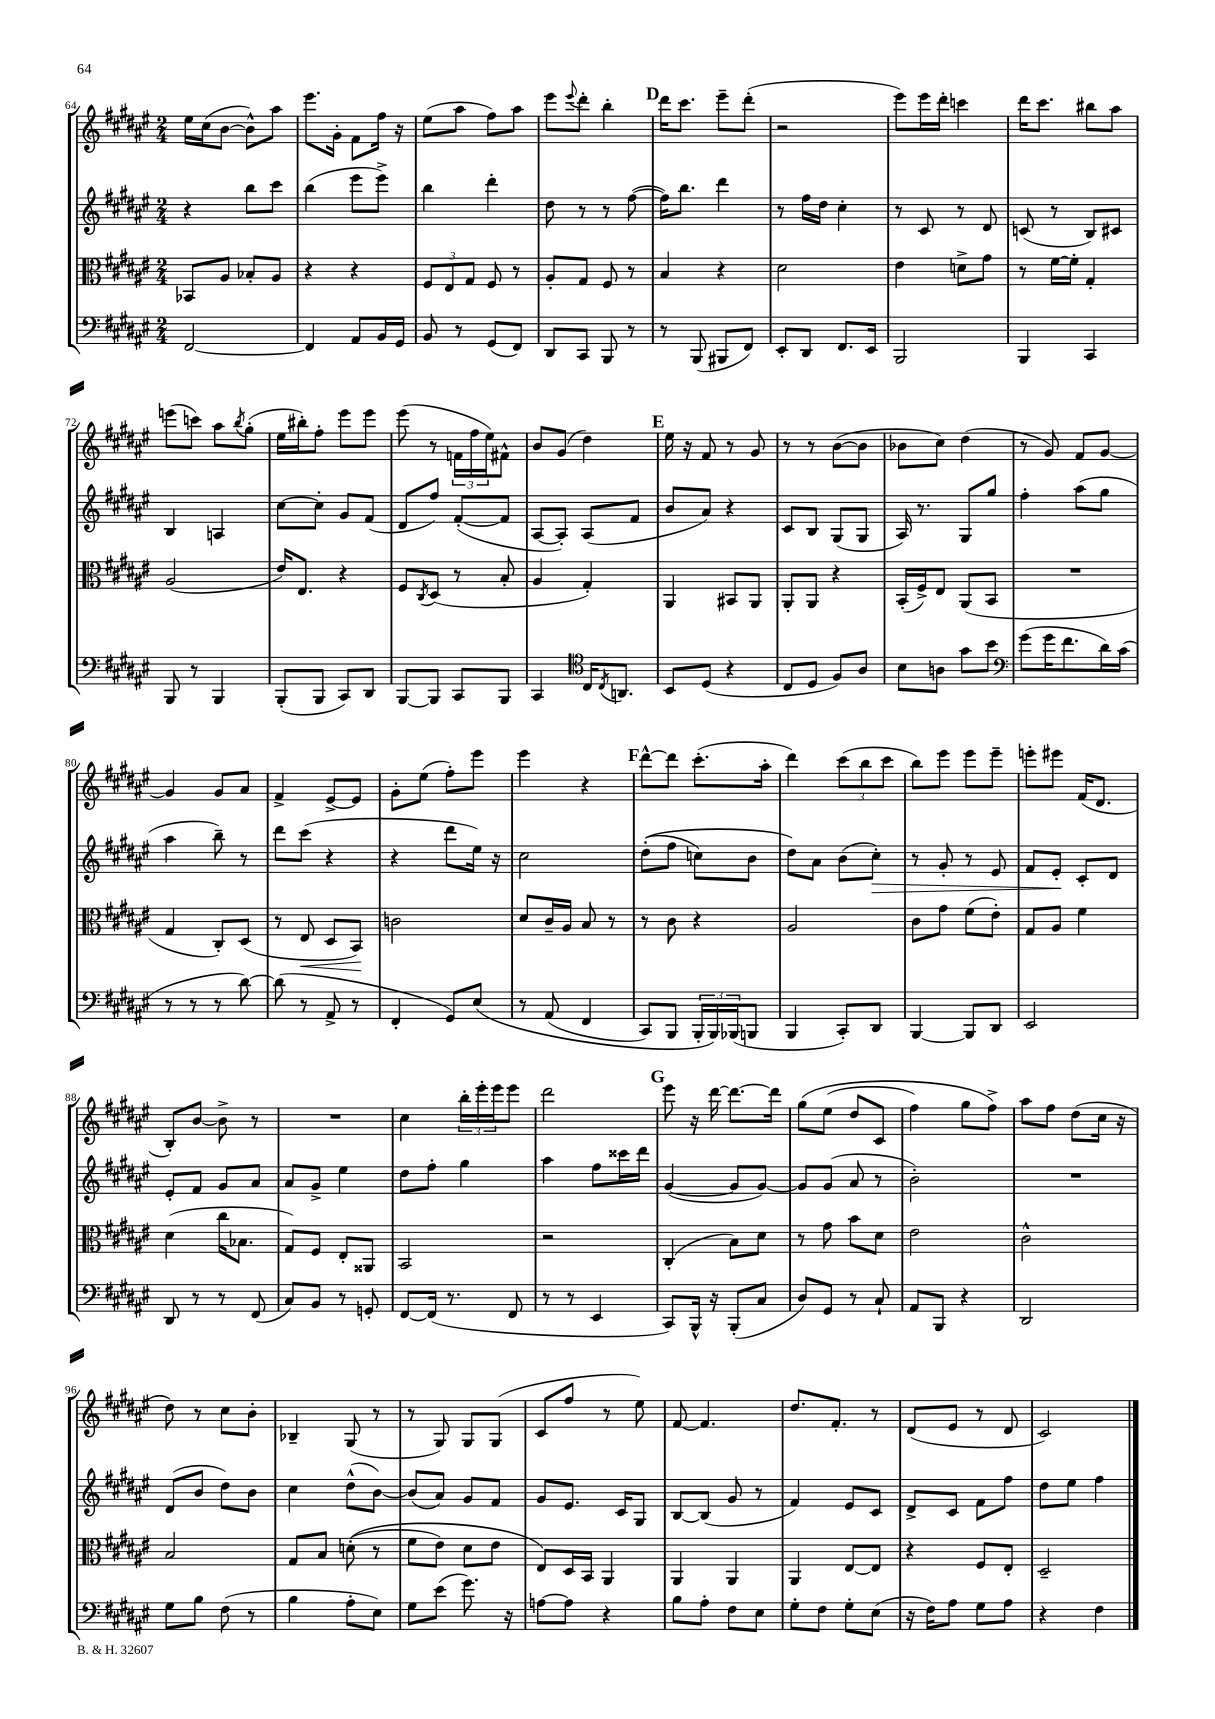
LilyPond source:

<<
\new StaffGroup <<
\new Staff = "s0" {
    \clef treble \key fis \major \numericTimeSignature \time 2/4
    eis''16 cis''16( b'8~ b'8-^) ais''8 |
    eis'''8. gis'16-. fis'8 fis''16 r16 |
    eis''8( ais''8 fis''8) ais''8 |
    eis'''8 \appoggiatura { eis'''8 } dis'''8-. b''4-. |
    \mark \markup { \bold "D" } dis'''16 cis'''8. eis'''8-- dis'''8-.( |
    r2 |
    eis'''8) eis'''16 dis'''16-. c'''4 |
    dis'''16 cis'''8. bis''8 ais''8 |
    e'''8( c'''8) ais''8 \acciaccatura { b''8 } gis''8-.( |
    eis''16 bis''16-.) fis''8-. eis'''8 eis'''8 |
    eis'''8( r8 \tuplet 3/2 { f'16 fis''16 eis''16) } fis'8-^ |
    b'8 gis'8( dis''4) |
    \mark \markup { \bold "E" } eis''16 r16 fis'8 r8 gis'8 |
    r8 r8 b'8~( b'8 |
    bes'8 cis''8) dis''4( |
    r8 gis'8) fis'8 gis'8~ |
    gis'4 gis'8 ais'8 |
    fis'4-> eis'8~-> eis'8 |
    gis'8-. eis''8( fis''8-.) eis'''8 |
    eis'''4 r4 |
    \mark \markup { \bold "F" } dis'''8~-^ dis'''8 cis'''8.-.( ais''16-. |
    dis'''4) \tuplet 3/2 { cis'''8( b''8 cis'''8 } |
    b''8) eis'''8 eis'''8 eis'''8-- |
    e'''8-. eis'''8 fis'16( dis'8. |
    b8-.) b'8~ b'8-> r8 |
    R2 |
    cis''4 \tuplet 3/2 { b''16-. eis'''16-. eis'''16 } eis'''8 |
    dis'''2 |
    \mark \markup { \bold "G" } eis'''8 r16 dis'''16~ dis'''8.~ dis'''16 |
    gis''8\( eis''8( dis''8 cis'8 |
    fis''4) gis''8 fis''8->\) |
    ais''8 fis''8 dis''8( cis''16 r16 |
    dis''8) r8 cis''8 b'8-. |
    bes4-- gis8( r8 |
    r8 gis8) gis8 gis8( |
    cis'8 fis''8 r8 eis''8) |
    fis'8~ fis'4. |
    dis''8. fis'8.-. r8 |
    dis'8( eis'8 r8 dis'8 |
    cis'2) \bar "|." |
}
\new Staff = "s1" {
    \clef treble \key fis \major \numericTimeSignature \time 2/4
    r4 b''8 cis'''8 |
    b''4( eis'''8 eis'''8->) |
    b''4 dis'''4-. |
    dis''8 r8 r8 fis''8~( |
    \mark \markup { \bold "D" } fis''16) b''8. dis'''4 |
    r8 fis''16 dis''16 cis''4-. |
    r8 cis'8 r8 dis'8 |
    c'8( r8 b8) cis'8 |
    b4 a4 |
    cis''8~ cis''8-. gis'8 fis'8( |
    dis'8 fis''8) fis'8~-.( fis'8 |
    ais8~ ais8-.) ais8( fis'8 |
    \mark \markup { \bold "E" } b'8 ais'8) r4 |
    cis'8 b8 gis8( gis8 |
    ais16) r8. gis8 gis''8 |
    fis''4-. ais''8( gis''8 |
    ais''4 b''8--) r8 |
    dis'''8 cis'''8( r4 |
    r4 dis'''8 eis''16) r16 |
    cis''2 |
    \mark \markup { \bold "F" } dis''8-.(\( fis''8 c''8) b'8 |
    dis''8\) ais'8 b'8( cis''8-.\>) |
    r8 gis'8-. r8 eis'8 |
    fis'8 eis'8-.\! cis'8-. dis'8 |
    eis'8-. fis'8 gis'8 ais'8 |
    ais'8 gis'8-> eis''4 |
    dis''8 fis''8-. gis''4 |
    ais''4 fis''8 cisis'''16 dis'''16 |
    \mark \markup { \bold "G" } gis'4~( gis'8 gis'8~) |
    gis'8 gis'8( ais'8 r8 |
    b'2-.) |
    R2 |
    dis'8( b'8 dis''8) b'8 |
    cis''4 dis''8-^( b'8~) |
    b'8( ais'8) gis'8 fis'8 |
    gis'8 eis'8. cis'16 gis8 |
    b8~ b8( gis'8 r8 |
    fis'4) eis'8 cis'8 |
    dis'8-> cis'8 fis'8 fis''8 |
    dis''8 eis''8 fis''4 \bar "|." |
}
\new Staff = "s2" {
    \clef alto \key fis \major \numericTimeSignature \time 2/4
    bes,8 ais8 bes8-. ais8 |
    r4 r4 |
    \tuplet 3/2 { fis8 eis8 gis8 } fis8 r8 |
    ais8-. gis8 fis8 r8 |
    \mark \markup { \bold "D" } b4 r4 |
    dis'2 |
    eis'4 d'8-> gis'8 |
    r8 fis'16~ fis'16-. gis4-. |
    ais2( |
    eis'16) eis8. r4 |
    fis8 \acciaccatura { cis8 } dis8( r8 b8-. |
    ais4 gis4-.) |
    \mark \markup { \bold "E" } ais,4 bis,8 ais,8 |
    ais,8-. ais,8 r4 |
    b,16-.( fis16->) eis8 ais,8( b,8 |
    R2 |
    gis4 cis8-.) dis8( |
    r8 eis8\< dis8 b,8\!) |
    c'2 |
    dis'8 cis'16-- ais16 b8 r8 |
    \mark \markup { \bold "F" } r8 cis'8 r4 |
    ais2 |
    cis'8 gis'8 fis'8( eis'8-.) |
    gis8 ais8 fis'4 |
    dis'4( cis''16 bes8. |
    gis8) fis8 eis8-. aisis,8 |
    b,2 |
    r2 |
    \mark \markup { \bold "G" } cis4-.( b8) dis'8 |
    r8 gis'8 b'8 dis'8 |
    eis'2 |
    cis'2-^ |
    b2 |
    gis8 b8 d'8-.(\( r8 |
    fis'8 eis'8) dis'8 eis'8 |
    eis8\) dis16 b,16 ais,4 |
    ais,4 ais,4 |
    ais,4 eis8~ eis8 |
    r4 fis8 eis8-. |
    dis2-- \bar "|." |
}
\new Staff = "s3" {
    \clef bass \key fis \major \numericTimeSignature \time 2/4
    fis,2~ |
    fis,4 ais,8 b,16 gis,16 |
    b,8 r8 gis,8( fis,8) |
    dis,8 cis,8 b,,8 r8 |
    \mark \markup { \bold "D" } r8 b,,8( bis,,8 fis,8) |
    eis,8-. dis,8 fis,8. eis,16 |
    b,,2 |
    b,,4 cis,4 |
    b,,8 r8 b,,4 |
    b,,8-.( b,,8 cis,8) dis,8 |
    b,,8~ b,,8 cis,8 b,,8 |
    cis,4 \clef tenor cis16 \acciaccatura { cis8 } a,8. |
    \mark \markup { \bold "E" } b,8 dis8( r4 |
    cis8 dis8 fis8) ais8 |
    b8 a8 gis'8 b'8 |
    \clef bass gis'8( gis'16 fis'8. dis'16) cis'16( |
    r8 r8 r8 dis'8~) |
    dis'8( r8 ais,8-> r8 |
    fis,4-. gis,8) eis8\( |
    r8 ais,8( fis,4 |
    \mark \markup { \bold "F" } cis,8) b,,8 \tuplet 3/2 { b,,16-. b,,16\) bes,,16( } b,,8 |
    b,,4 cis,8-.) dis,8 |
    b,,4~ b,,8 dis,8 |
    eis,2 |
    dis,8 r8 r8 fis,8( |
    cis8) b,8 r8 g,8-. |
    fis,8~ fis,16( r8. fis,8 |
    r8 r8 eis,4 |
    \mark \markup { \bold "G" } cis,8) b,,16-^ r16 b,,8-.( cis8 |
    dis8) gis,8 r8 cis8-! |
    ais,8 b,,8 r4 |
    dis,2 |
    gis8 b8 fis8( r8 |
    b4 ais8-. eis8) |
    gis8 eis'8( gis'8.) r16 |
    a8~ a8 r4 |
    b8 ais8-. fis8 eis8 |
    gis8-. fis8 gis8-. eis8( |
    r16 fis16) ais8 gis8 ais8 |
    r4 fis4 \bar "|." |
}
>>
>>
\layout { \context { \Score currentBarNumber = #64 } }
